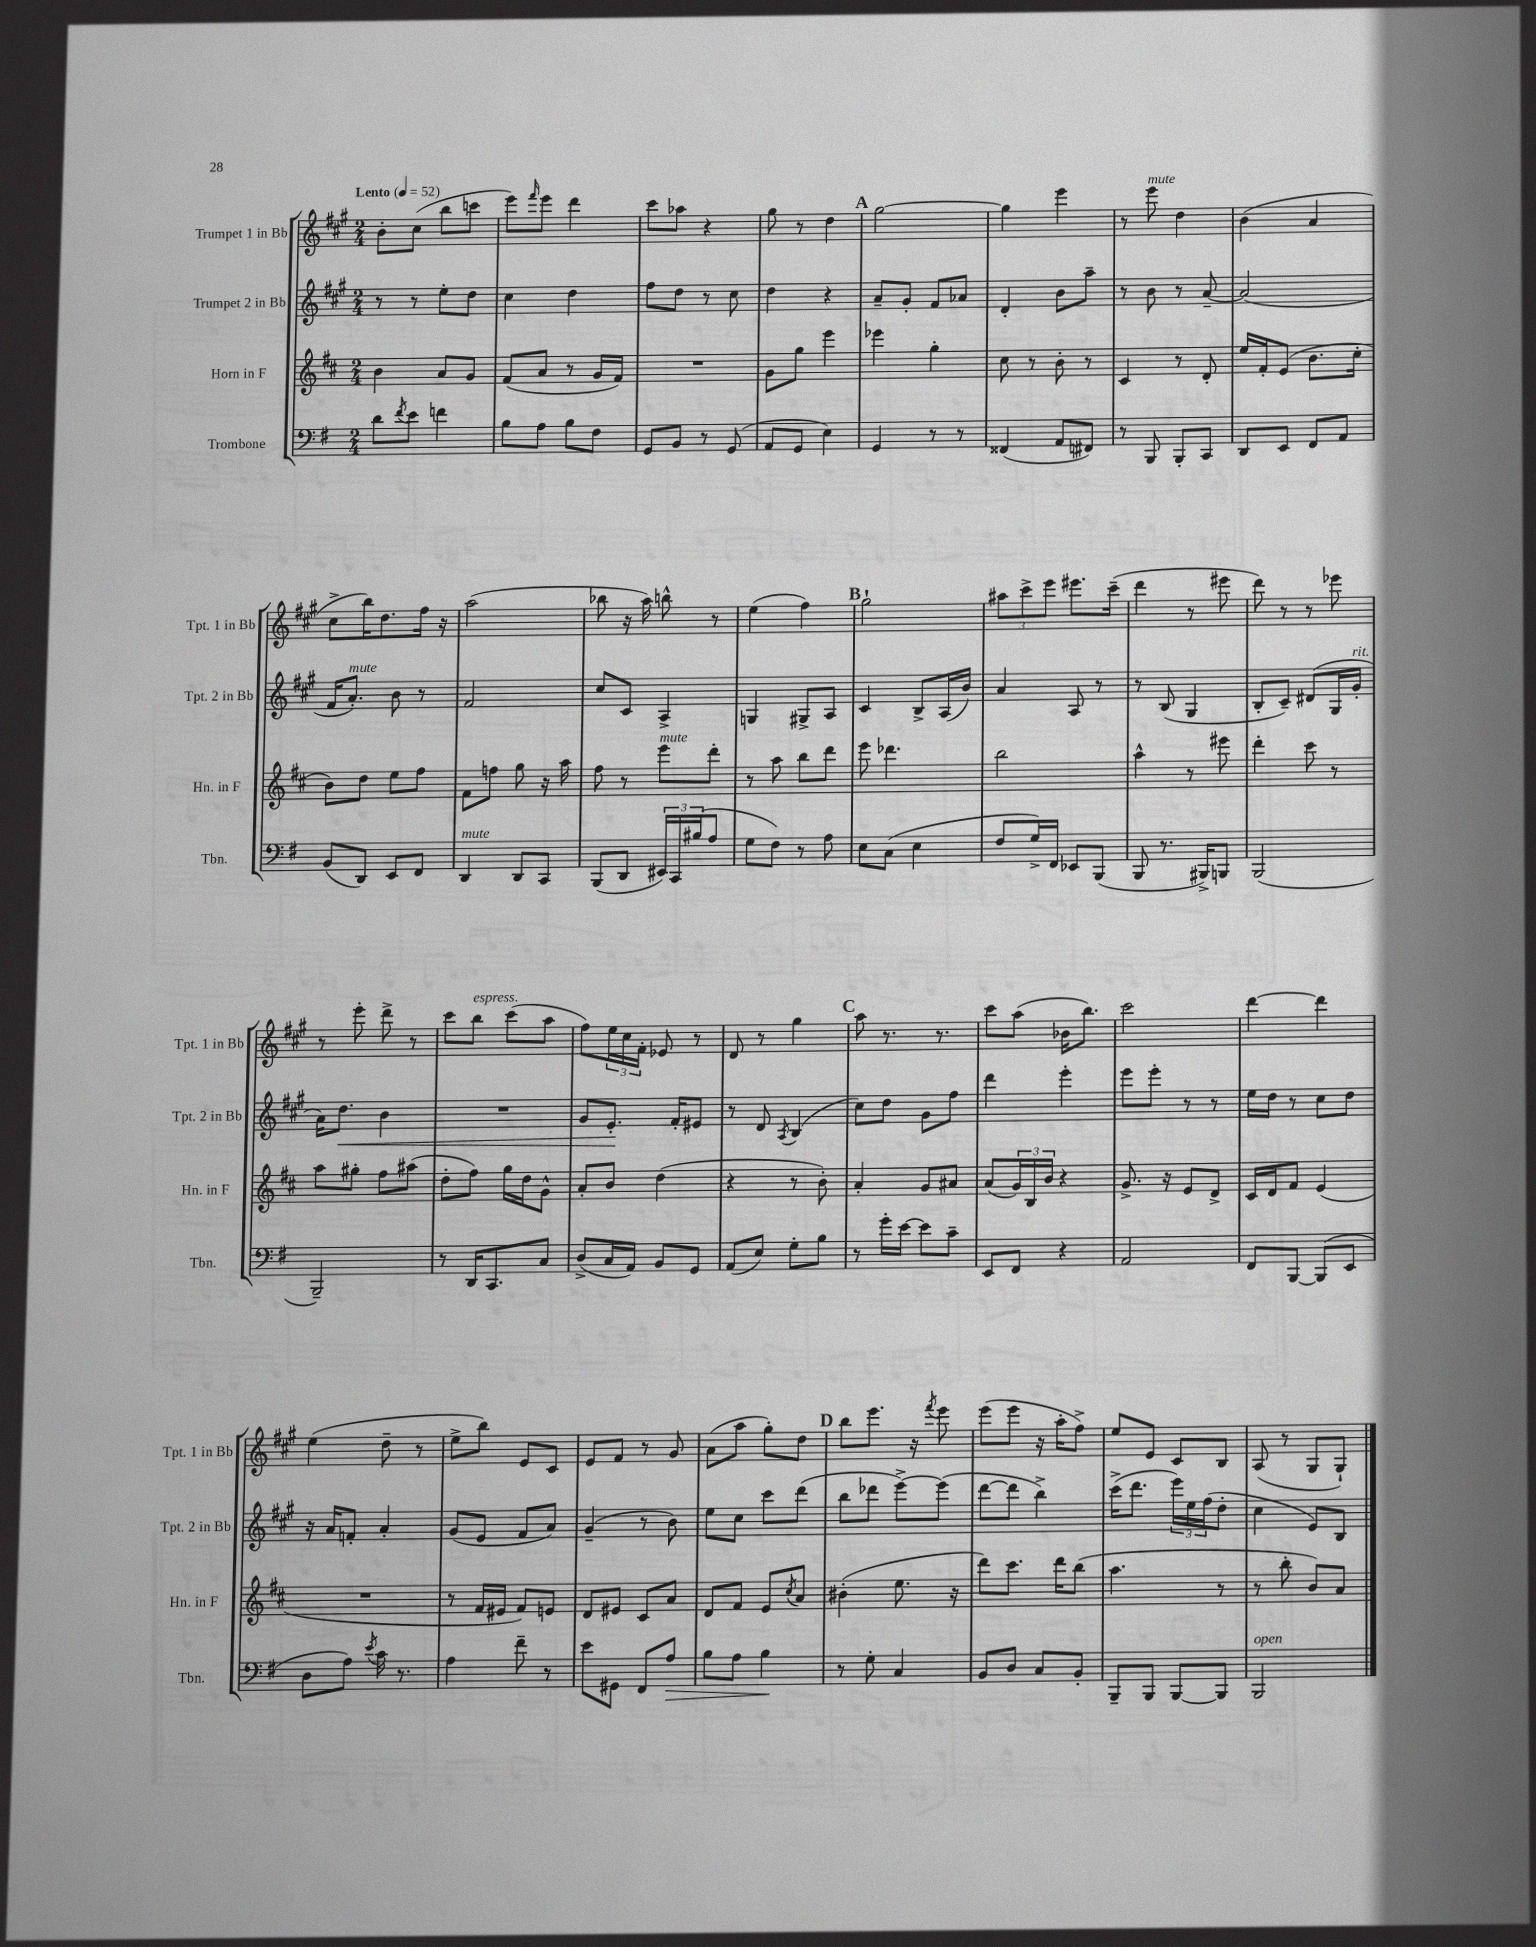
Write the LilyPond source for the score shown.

<<
\new StaffGroup <<
\new Staff = "s0" \with { instrumentName = "Trumpet 1 in Bb" shortInstrumentName = "Tpt. 1 in Bb" } {
    \clef treble \key a \major \numericTimeSignature \time 2/4 \tempo "Lento" 4 = 52
    b'8-. cis''8( b''8 c'''8 |
    e'''8) \grace { fis'''16 } e'''8 d'''4 |
    cis'''8 aes''8 r4 |
    gis''8 r8 d''4 |
    \mark \markup { \bold "A" } gis''2~ |
    gis''4 e'''4 |
    r8 e'''8^\markup { \italic "mute" } d''4 |
    b'4( a'4 |
    cis''8-> b''16) d''8. fis''16 r16 |
    a''2( |
    bes''8 r16 a''16) b''8-^ r8 |
    e''4( fis''4) |
    \mark \markup { \bold "B" } gis''2-! |
    \tuplet 3/2 { ais''8 cis'''8-> e'''8 } eis'''8. cis'''16--( |
    d'''4 r8 eis'''8 |
    d'''8) r8 r8 ees'''8 |
    r8 e'''8-. d'''8-> r8 |
    cis'''8 b''8^\markup { \italic "espress." } cis'''8( a''8 |
    fis''8) \tuplet 3/2 { e''16 cis''16 fis'16-. } ees'8 r8 |
    d'8 r8 gis''4 |
    \mark \markup { \bold "C" } a''8 r8. r8. |
    cis'''8 a''8( bes'16 b''8.) |
    cis'''2 |
    d'''4~ d'''4 |
    e''4( d''8-- r8 |
    e''8-> b''8) e'8 cis'8 |
    e'8 fis'8 r8 gis'8 |
    a'8( a''8 gis''8-.) d''8 |
    \mark \markup { \bold "D" } b''8 e'''8. r16 \acciaccatura { fis'''8 } e'''8 |
    e'''8( e'''8 r16 a''16-. fis''8->) |
    e''8 e'8 cis'8 b8 |
    a8( r8 gis8 gis8-!) \bar "|." |
}
\new Staff = "s1" \with { instrumentName = "Trumpet 2 in Bb" shortInstrumentName = "Tpt. 2 in Bb" } {
    \clef treble \key a \major \numericTimeSignature \time 2/4
    r8 r8 e''8-. d''8 |
    cis''4 d''4 |
    fis''8 d''8 r8 cis''8 |
    d''4 r4 |
    \mark \markup { \bold "A" } a'8-- gis'8-. fis'8 aes'8 |
    d'4-. b'8 a''8-- |
    r8 b'8 r8 a'8~-- |
    a'2( |
    fis'16 a'8.-.^\markup { \italic "mute" }) b'8 r8 |
    fis'2 |
    cis''8 cis'8 a4-> |
    g4 gis8-> a8 |
    \mark \markup { \bold "B" } cis'4 b8-> a16( b'16) |
    a'4 a8 r8 |
    r8 b8( gis4 |
    b8-. cis'8--) dis'8( gis16 gis'16-.^\markup { \italic "rit." } |
    a'16) d''8.\< b'4 |
    R2 |
    gis'8 e'8.-.\! fis'16-. eis'8 |
    r8 d'8 \acciaccatura { a8 } b4( |
    \mark \markup { \bold "C" } cis''8) d''8 gis'8 fis''8 |
    d'''4 e'''4-. |
    e'''8 e'''8-. r8 r8 |
    e''16 d''16 r8 cis''8 d''8 |
    r16 a'16 f'8-. a'4-. |
    gis'8( e'8 fis'8 a'8) |
    gis'4--( r8 b'8) |
    e''8 cis''8 cis'''8 d'''8( |
    \mark \markup { \bold "D" } b''8 des'''8 e'''8~->) e'''8( |
    d'''8~ d'''8 b''4->) |
    cis'''16->( d'''8. \tuplet 3/2 { e'''16) e''16 fis''16( } d''8-. |
    cis''4 e'8) b8 \bar "|." |
}
\new Staff = "s2" \with { instrumentName = "Horn in F" shortInstrumentName = "Hn. in F" } {
    \clef treble \key d \major \numericTimeSignature \time 2/4
    b'4 a'8 g'8 |
    fis'8( a'8 r8 g'16 fis'16) |
    R2 |
    g'8 g''8 e'''4 |
    \mark \markup { \bold "A" } ees'''4 g''4-. |
    cis''8 r8 b'8-. r8 |
    cis'4 r8 d'8-. |
    e''16 fis'16-. e'8( b'8. cis''16-. |
    b'8) d''8 e''8 fis''8 |
    fis'8 f''8 g''8 r16 a''16 |
    fis''8 r8 e'''8^\markup { \italic "mute" } d'''8-. |
    r8 a''8 b''8 d'''8 |
    \mark \markup { \bold "B" } e'''8 des'''4. |
    b''2 |
    a''4-^ r8 eis'''8 |
    d'''4-. cis'''8 r8 |
    a''8 gis''8-. fis''8 ais''8( |
    d''8-. fis''8) g''16 d''16 g'8-^ |
    a'8-. b'8 d''4( |
    r4 r8 b'8-.) |
    \mark \markup { \bold "C" } a'4-. g'8 ais'8 |
    a'8( \tuplet 3/2 { g'16) b16 b'16 } r4 |
    g'8.-> r16 e'8 d'8-> |
    cis'16 d'16 fis'8 e'4( |
    R2 |
    r8 fis'16 eis'16 fis'8) e'8 |
    d'8 eis'8 cis'8 a'8 |
    d'8 fis'8 e'8 \acciaccatura { cis''8 } a'8 |
    \mark \markup { \bold "D" } bis'4-.( e''8. r16 |
    d'''8) cis'''8. d'''16 b''8( |
    a''4. r8 |
    r8 b''8-. b'8) a'8 \bar "|." |
}
\new Staff = "s3" \with { instrumentName = "Trombone" shortInstrumentName = "Tbn." } {
    \clef bass \key g \major \numericTimeSignature \time 2/4
    d'8 \acciaccatura { fis'8 } e'8 f'4 |
    b8 a8 b8 fis8 |
    g,8 b,8 r8 g,8( |
    a,8 g,8 e4) |
    \mark \markup { \bold "A" } g,4 r8 r8 |
    fisis,4( a,8 fis,8) |
    r8 b,,8 b,,8-. c,8 |
    d,8 e,8 fis,8 a,8 |
    b,8( d,8) e,8 fis,8 |
    d,4^\markup { \italic "mute" } d,8 c,8 |
    b,,8( d,8 \tuplet 3/2 { eis,16) c,16 bis16( } a8 |
    g8 fis8) r8 a8 |
    \mark \markup { \bold "B" } e8 c8( e4 |
    fis8 g16->) fis,16 ees,8 b,,8( |
    b,,8 r8. bis,,16->) b,,8 |
    b,,2( |
    b,,2--) |
    r8 d,16 c,8. c8 |
    d8->( c16 a,16) b,8 g,8 |
    a,8( e8) g8-. b8 |
    \mark \markup { \bold "C" } r8 g'16-. e'16~ e'8 c'8-- |
    e,8 fis,8 r4 |
    a,2 |
    fis,8 b,,8~ b,,8( e,8 |
    d8 a8) \acciaccatura { e'8 } c'16 r8. |
    a4 fis'8-- r8 |
    e'8 gis,8 fis,8 a8\> |
    b8 a8 b4\! |
    \mark \markup { \bold "D" } r8 g8-. c4 |
    b,8 d8 c8 b,8-. |
    b,,8-- b,,8 b,,8~ b,,8 |
    b,,2^\markup { \italic "open" } \bar "|." |
}
>>
>>
\layout { \context { \Score \remove "Bar_number_engraver" } }
